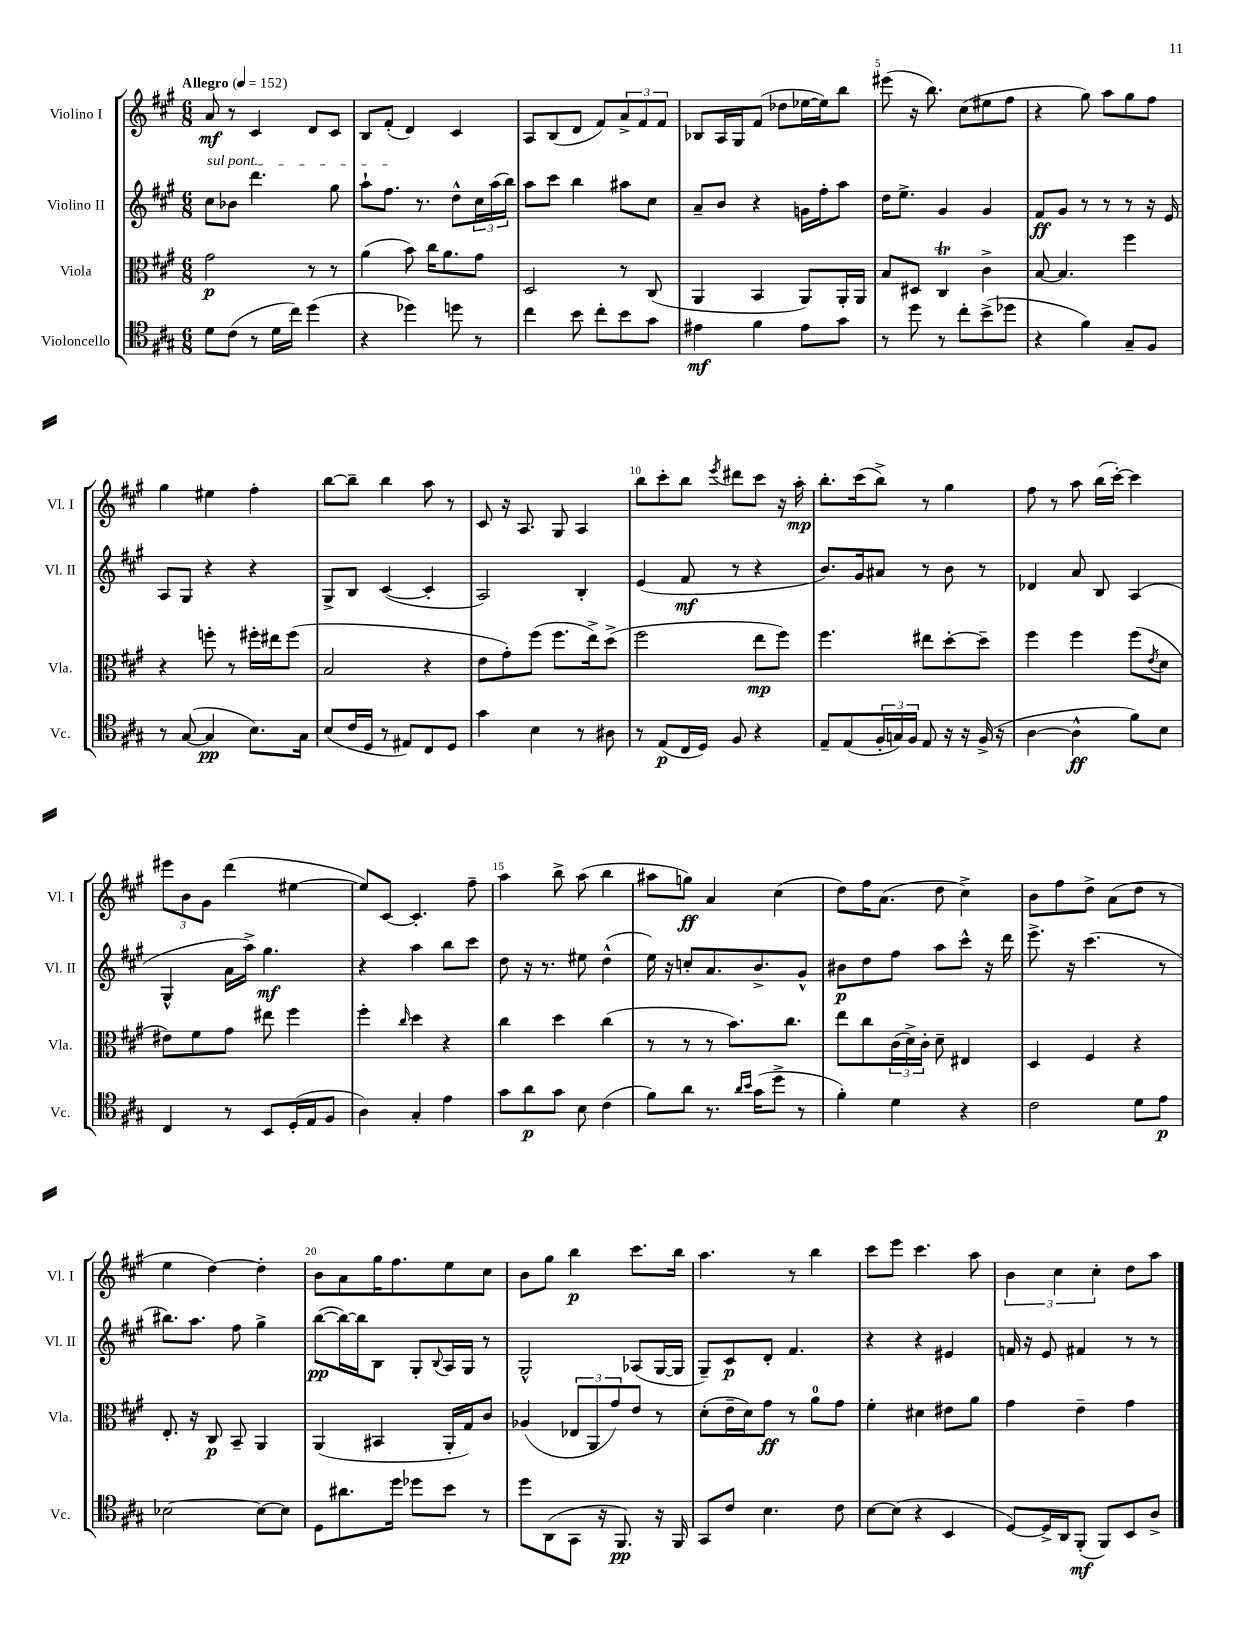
<<
\new StaffGroup <<
\new Staff = "s0" \with { instrumentName = "Violino I" shortInstrumentName = "Vl. I" } {
    \clef treble \key a \major \numericTimeSignature \time 6/8 \tempo "Allegro" 4 = 152
    a'8\mf r8 cis'4 d'8 cis'8 |
    b8 fis'8-.( d'4) cis'4 |
    a8 b8( d'8 fis'8) \tuplet 3/2 { a'8-> fis'8 fis'8 } |
    bes8 a16 gis16 fis'8( des''8 ees''16~ ees''16) b''8 |
    eis'''8( r16 b''8.) cis''8( eis''8 fis''8 |
    r4 gis''8) a''8 gis''8 fis''8 |
    gis''4 eis''4 fis''4-. |
    b''8~ b''8-- b''4 a''8 r8 |
    cis'8 r16 a8. gis8 a4 |
    b''8 cis'''8-. b''8 \acciaccatura { e'''8 } dis'''8 cis'''8 r16 a''16-.\mp |
    b''8.-. cis'''16( b''8->) r8 gis''4 |
    fis''8 r8 a''8 b''16( cis'''16~-.) cis'''4 |
    \tuplet 3/2 { eis'''8 b'8 gis'8 } d'''4( eis''4~ |
    eis''8) cis'8~ cis'4.-. fis''8-- |
    a''4 b''8-> a''8( b''4 |
    ais''8 g''8\ff) a'4 cis''4( |
    d''8) fis''16 a'8.( d''8 cis''4->) |
    b'8 fis''8 d''8-> a'8( d''8 r8 |
    e''4 d''4~) d''4-. |
    b'8 a'8 gis''16 fis''8. e''8 cis''8 |
    b'8 gis''8 b''4\p cis'''8. b''16 |
    a''4. r8 b''4 |
    cis'''8 e'''8 cis'''4. a''8 |
    \tuplet 3/2 { b'4 cis''4 cis''4-. } d''8 a''8 \bar "|." |
}
\new Staff = "s1" \with { instrumentName = "Violino II" shortInstrumentName = "Vl. II" } {
    \clef treble \key a \major \numericTimeSignature \time 6/8
    \once \override TextSpanner.bound-details.left.text = \markup { \italic "sul pont." } cis''8\startTextSpan bes'8 d'''4. gis''8 |
    a''8-! fis''8.\stopTextSpan r8. d''8-^ \tuplet 3/2 { cis''16 a''16( b''16) } |
    a''8 cis'''8 b''4 ais''8 cis''8 |
    a'8-- b'8 r4 g'16 fis''16-. a''8 |
    d''16 e''8.-> gis'4 gis'4 |
    fis'8\ff gis'8 r8 r8 r8 r16 e'16 |
    a8 gis8 r4 r4 |
    gis8-> b8 cis'4~( cis'4-. |
    a2) b4-. |
    e'4( fis'8\mf r8 r4 |
    b'8.) gis'16 ais'8 r8 b'8 r8 |
    des'4 a'8 b8 a4( |
    gis4-^ a'16 a''16->) gis''4.\mf |
    r4 a''4 b''8 cis'''8 |
    d''8 r16 r8. eis''8 d''4-^( |
    e''16) r16 c''8-. a'8. b'8.-> gis'8-^ |
    bis'8\p d''8 fis''8 a''8 cis'''8-^ r16 d'''16 |
    e'''8.-> r16 cis'''4.( r8 |
    bis''8.) a''8. fis''8 gis''4-> |
    b''8~\pp( b''16~) b''16 b8 gis8-. \appoggiatura { b8 } a16 gis16 r8 |
    gis2-^ aes8( gis16~ gis16 |
    gis8--) cis'8\p d'8-. fis'4. |
    r4 r4 eis'4 |
    f'16 r16 e'8 fis'4 r8 r8 \bar "|." |
}
\new Staff = "s2" \with { instrumentName = "Viola" shortInstrumentName = "Vla." } {
    \clef alto \key a \major \numericTimeSignature \time 6/8
    gis'2\p r8 r8 |
    a'4( b'8) cis''16 a'8. gis'8 |
    d2 r8 cis8( |
    a,4 b,4 a,8) a,16-. a,16 |
    b8 dis8 cis4\trill cis'4-> |
    b8~ b4. fis''4 |
    r4 f''8-. r8 fis''16-. eis''16 fis''8( |
    b2 r4 |
    e'8 gis'8-.) fis''8( fis''8. e''16->) d''8->( |
    fis''2 e''8\mp fis''8) |
    fis''4. eis''8 d''8~-. d''8-- |
    fis''4 fis''4 fis''8( \acciaccatura { e'8 } d'8 |
    eis'8) fis'8 gis'8 eis''8 fis''4 |
    fis''4-. \grace { cis''16 } d''4 r4 |
    cis''4 d''4 cis''4( |
    r8 r8 r8 b'8.) cis''8. |
    e''8 cis''8 \tuplet 3/2 { cis'16( d'16->) cis'16-. } d'8-- eis4 |
    d4 fis4 r4 |
    e8.-. r16 cis8\p b,8-- a,4 |
    a,4( bis,4 a,16-. gis16) cis'8 |
    aes4( \tuplet 3/2 { ees8 a,8 gis'8) } e'8 r8 |
    d'8-.( e'16-- d'16) gis'8\ff r8 a'8-0 gis'8 |
    fis'4-. dis'4 eis'8 a'8 |
    gis'4 e'4-- gis'4 \bar "|." |
}
\new Staff = "s3" \with { instrumentName = "Violoncello" shortInstrumentName = "Vc." } {
    \clef tenor \key a \major \numericTimeSignature \time 6/8
    d'8 cis'8( r8 d'16 cis''16) d''4( |
    r4 des''4) d''8 r8 |
    cis''4 b'8 cis''8-. b'8 gis'8 |
    eis'4\mf fis'4 eis'8 gis'8 |
    r8 d''8 r8 cis''8-. b'8->( des''8 |
    r4 fis'4) gis8-- fis8 |
    r8 gis8~( gis4\pp b8.) gis16 |
    b8( cis'16 d16 r8 eis8) cis8 d8 |
    gis'4 b4 r8 ais8 |
    r8 e8\p( cis16 d16) fis8 r4 |
    e8-- e8( \tuplet 3/2 { fis16-. g16) fis16 } e8 r16 r16 fis16->( r16 |
    a4~ a4-^\ff fis'8) b8 |
    cis4 r8 b,8 d16-.( e16 fis8 |
    a4) gis4-. e'4 |
    gis'8 a'8\p gis'8 b8 cis'4( |
    fis'8) a'8 r8. \grace { a'16 b'16 } gis'16( d''8-> r8 |
    fis'4-.) d'4 r4 |
    cis'2 d'8 e'8\p |
    bes2~ bes8~ bes8 |
    d8 ais'8. d''16 des''8 b'8 r8 |
    d''8 a,8( gis,8 r16 fis,8.\pp) r16 fis,16 |
    gis,8 cis'8 b4. cis'8 |
    b8~ b8( r4 b,4 |
    d8~) d16-> a,16 fis,8-.\mf( fis,8) b,8 a8-> \bar "|." |
}
>>
>>
\layout { \context { \Score \override BarNumber.break-visibility = ##(#f #t #t) barNumberVisibility = #(every-nth-bar-number-visible 5) } }
